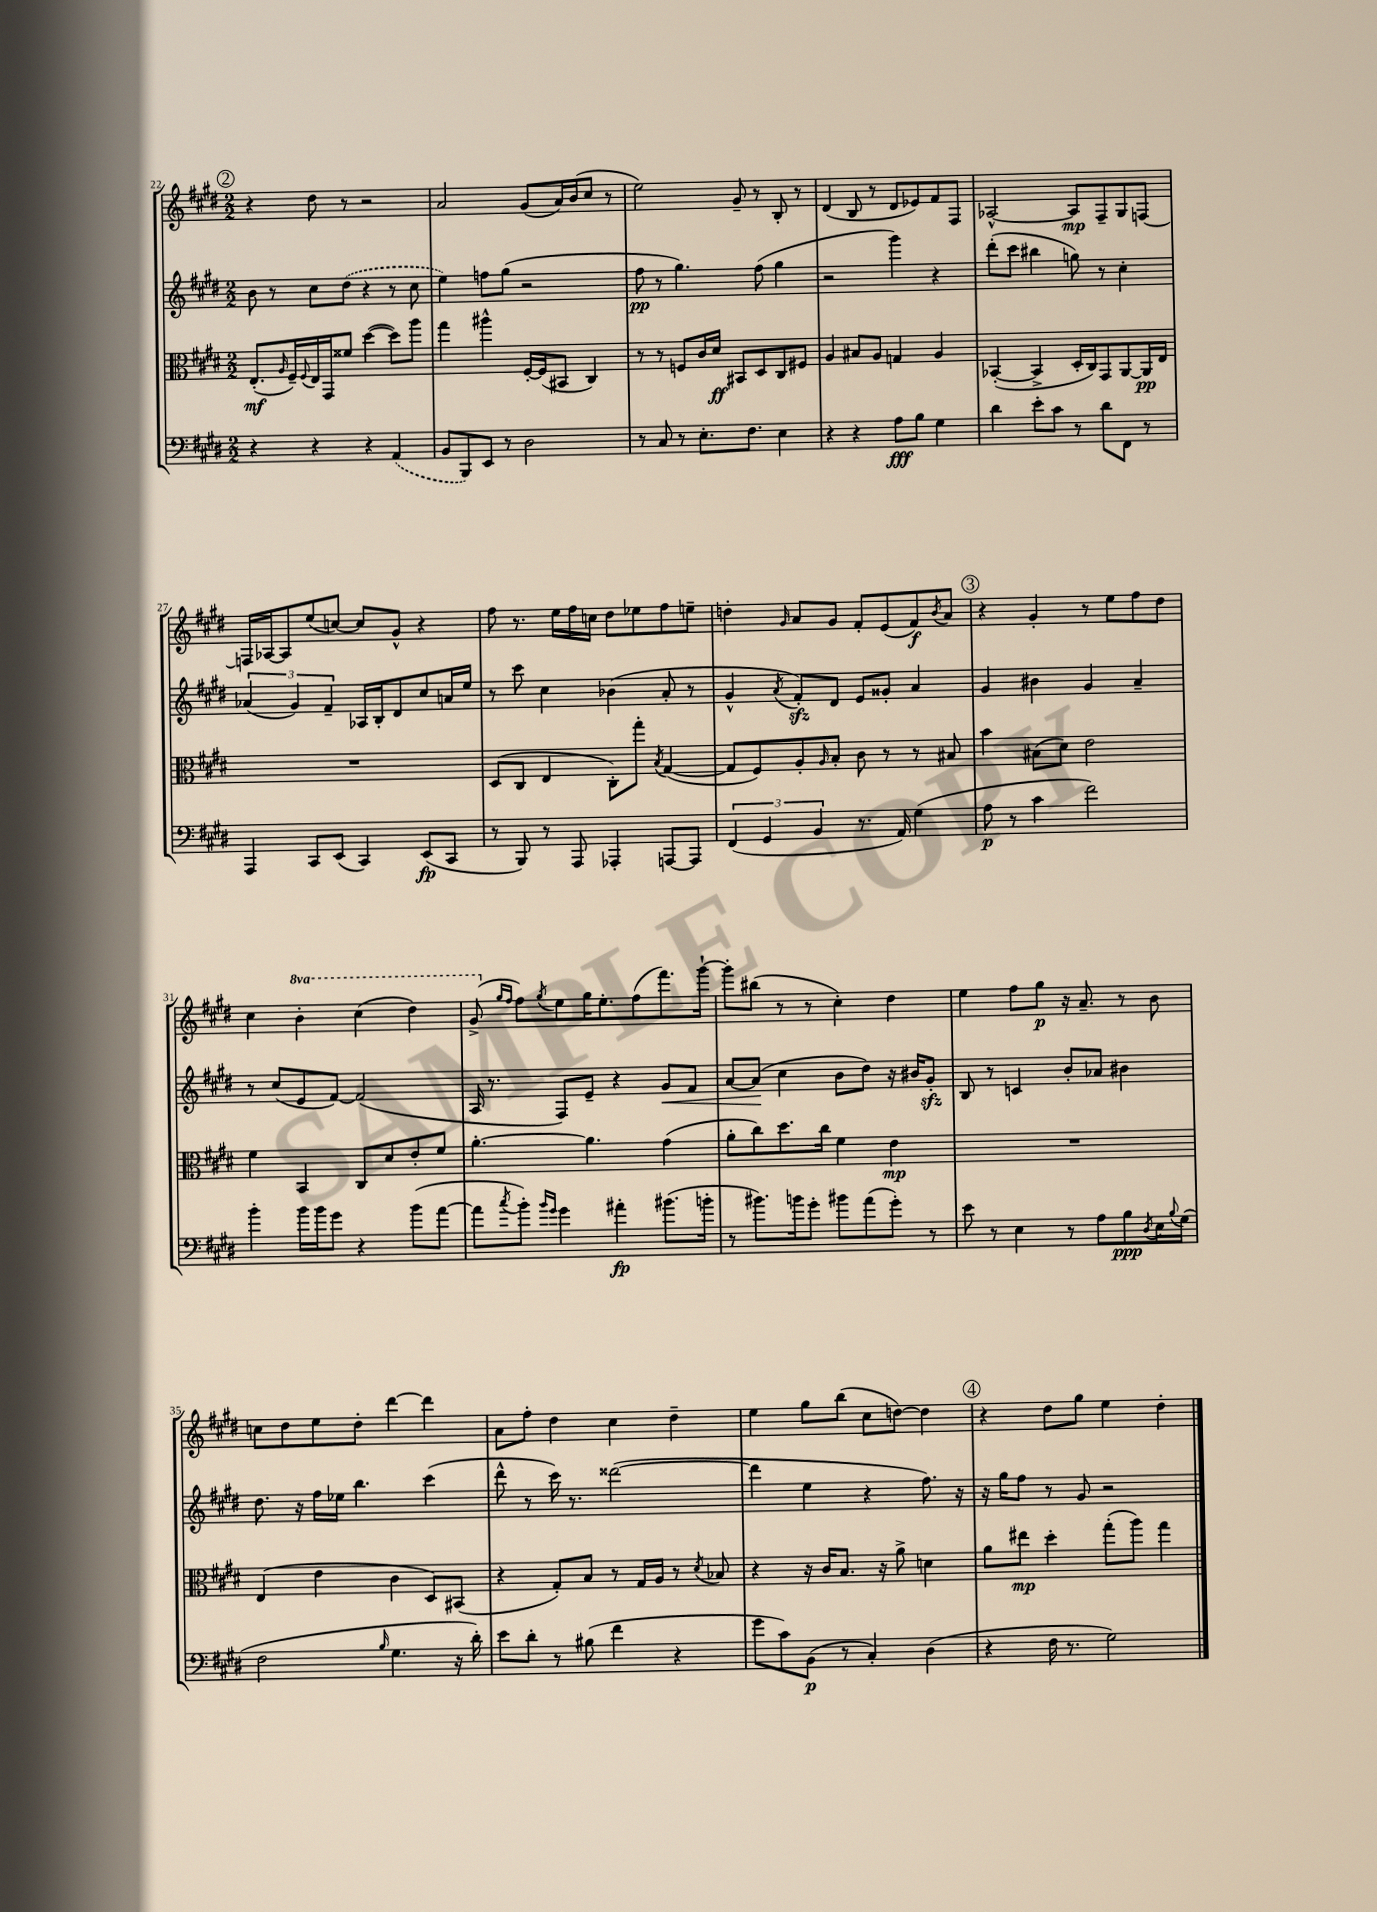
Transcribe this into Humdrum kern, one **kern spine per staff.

**kern	**kern	**kern	**kern
*staff4	*staff3	*staff2	*staff1
*clefF4	*clefC3	*clefG2	*clefG2
*k[f#c#g#d#]	*k[f#c#g#d#]	*k[f#c#g#d#]	*k[f#c#g#d#]
*M2/2	*M2/2	*M2/2	*M2/2
4r	(8.E'	8b	4r
.	.	8r	.
.	16qqA	.	.
.	16F#~)	.	.
.	8qqF#	.	.
4r	16E	8cc#	8dd#
.	16GG#	.	.
.	8f##	(8dd#	8r
4r	([4dd#	4r	2r
(4AA	8dd#])	8r	.
.	8aa	8cc#	.
=	=	=	=
8BB	4gg#	4ee)	2a
8BBB)	.	.	.
8EE	4aa#^^	8ff	.
8r	.	(8gg#	.
2D#	[16F#'	2r	(8g#
.	(16F#]	.	.
.	8BB#	.	16a)
.	.	.	(16b
.	4C#)	.	8cc#
.	.	.	8r
=	=	=	=
8r	8r	8ff#	2ee)
8C#	8r	8r	.
8r	8F	4.gg#)	.
8.E'	16c#	.	.
.	16d#	.	.
.	8BB#	.	8g#~
8.F#	.	.	.
.	8D#	(8ff#	8r
4E	8C#	4gg#	8B'
.	8F#	.	8r
=	=	=	=
4r	4A	2r	(4d#
4r	8B#	.	8B
.	8A	.	8r
8A	4G	4ggg#)	8d#
8B	.	.	8e-)
4G#	4A	4r	8f#
.	.	.	8F#
=	=	=	=
4d#	([4BB-'	(8ddd#'	[2A-^^
.	.	8ccc#	.
8e'	4BB-^]	4bb#	.
8c#	.	.	.
8r	16D#'	8gg)	8A-]
.	16C#)	.	.
8d#	8GG#	8r	8F#~
8FF#	[8AA	4cc#'	8G#
8r	16AA]	.	[8F
.	16E	.	.
=	=	=	=
4AAA	1r	(6a-	16F]
.	.	.	[16A-
.	.	.	8A-]
.	.	6g#)	.
8CC#	.	.	(8ee
.	.	6f#~	.
(8EE	.	.	[8cc)
4CC#)	.	16A-	8cc]
.	.	16B'	.
.	.	8d#	8g#^^
(8EE	.	8cc#	4r
8CC#	.	16a	.
.	.	16ee	.
=	=	=	=
8r	(8D#	8r	8ff#
8BBB)	8C#	8ccc#	8.r
8r	4E	4cc#	.
.	.	.	16ee
8AAA	.	.	16ff#
.	.	.	16cc
4AAA-'	8C#')	(4b-	8dd#
.	8gg#'	.	8ee-
.	8qB	.	.
[8AAA	([4G#	8a'	8ff#
8AAA]	.	8r	8ee~
=	=	=	=
(6FF#	8G#]	4g#^^	4dd'
.	8F#)	.	.
6GG#	.	.	.
.	.	8qa	16qqg#
.	8A'	8f#')	8a
6BB	.	.	.
.	16qqA	.	.
.	8B'	8d#	8g#
8.r	8c#	8e	8f#'
.	8r	8g##'	(8e
16AA)	.	.	.
(4G#	8r	4a	8f#)
.	.	.	8qb
.	8B#	.	8a
=	=	=	=
8A	4b	4g#	4r
8r	.	.	.
4c#	(8B#	4b#	4g#'
.	8d#)	.	.
2f#)	2e	4g#	8r
.	.	.	8ee
.	.	4a~	8ff#
.	.	.	8dd#
=	=	=	=
4b'	4f#	8r	4cc#
.	.	(8cc#	.
16b	4BB	8e	4bb'
16b	.	.	.
8g#	.	[8f#)	.
4r	8C#	(2f#]	(4ccc#
.	8d#	.	.
(8b	8e'	.	4ddd#)
[8a	8f#	.	.
=	=	=	=
8a]	[4.a'	16A	(8gg#^
.	.	8.r	.
.	.	.	16qqgg#
8qcc#	.	.	16qqff#
8b')	.	.	8ff#)
16qqb	.	.	.
16qqg#	.	.	8qgg#
4g#	.	8F#)	8ee
.	4.a]	8e~	16gg#
.	.	.	8.ee'
4a#'	.	4r	.
.	.	.	(8ff#
(8.b#	(4g#	8g#	8.fff#)
.	.	8f#	.
16b'	.	.	[16ggg#`
=	=	=	=
8r	8a'	[8a	8ggg#']
8.b#)	8cc#)	(8a]	(8bb#
.	8.dd#	4cc#	8r
16b	.	.	.
8g#'	.	.	8r
.	16cc#	.	.
8b#	4f#	8b	4cc#')
(8a	.	8dd#)	.
8g#')	4e	16r	4dd#
.	.	16b#	.
8r	.	8g#'	.
=	=	=	=
8e	1r	8B	4ee
8r	.	8r	.
4E	.	4c	8ff#
.	.	.	8gg#
8r	.	8b'	16r
.	.	.	8.a~
8A	.	8a-	.
8B	.	4b#	8r
8qD#	.	.	.
16E	.	.	8b
8qqB	.	.	.
(16G#	.	.	.
=	=	=	=
2F#	(4E	8.dd#	8cc
.	.	.	8dd#
.	.	16r	.
.	4e	16ff#	8ee
.	.	16ee-	.
.	.	4.bb	8dd#'
16qqB	.	.	.
4.G#	4c#	.	[4ddd#
.	8D#)	(4ccc#	4ddd#]
16r	(8BB#	.	.
16d#')	.	.	.
=	=	=	=
8e	4r	8ddd#^^	8a
8d#'	.	8r	8ff#'
8r	8G#')	16ccc#)	4dd#
.	.	8.r	.
(8B#	8B	.	.
4f#	8r	([2ddd##	4cc#
.	16G#	.	.
.	16A	.	.
4r	8r	.	4dd#~
.	8qd#	.	.
.	8B-	.	.
=	=	=	=
8g#	4r	4ddd##]	4ee
8c#)	.	.	.
(8BB	16r	4ee	8gg#
.	16c#	.	.
8r	8.B	.	(8bb
4C#')	.	4r	8cc#
.	16r	.	.
.	8a^	.	[8dd)
(4D#	4d	8.ff#)	4dd]
.	.	16r	.
=	=	=	=
4r	8a	16r	4r
.	.	16gg#	.
.	8ee#	8ff#	.
16F#	4dd#'	8r	8dd#
8.r	.	.	.
.	.	8g#	8gg#
2G#)	(8gg#'	2r	4ee
.	8aa)	.	.
.	4gg#	.	4dd#'
==	==	==	==
*-	*-	*-	*-
